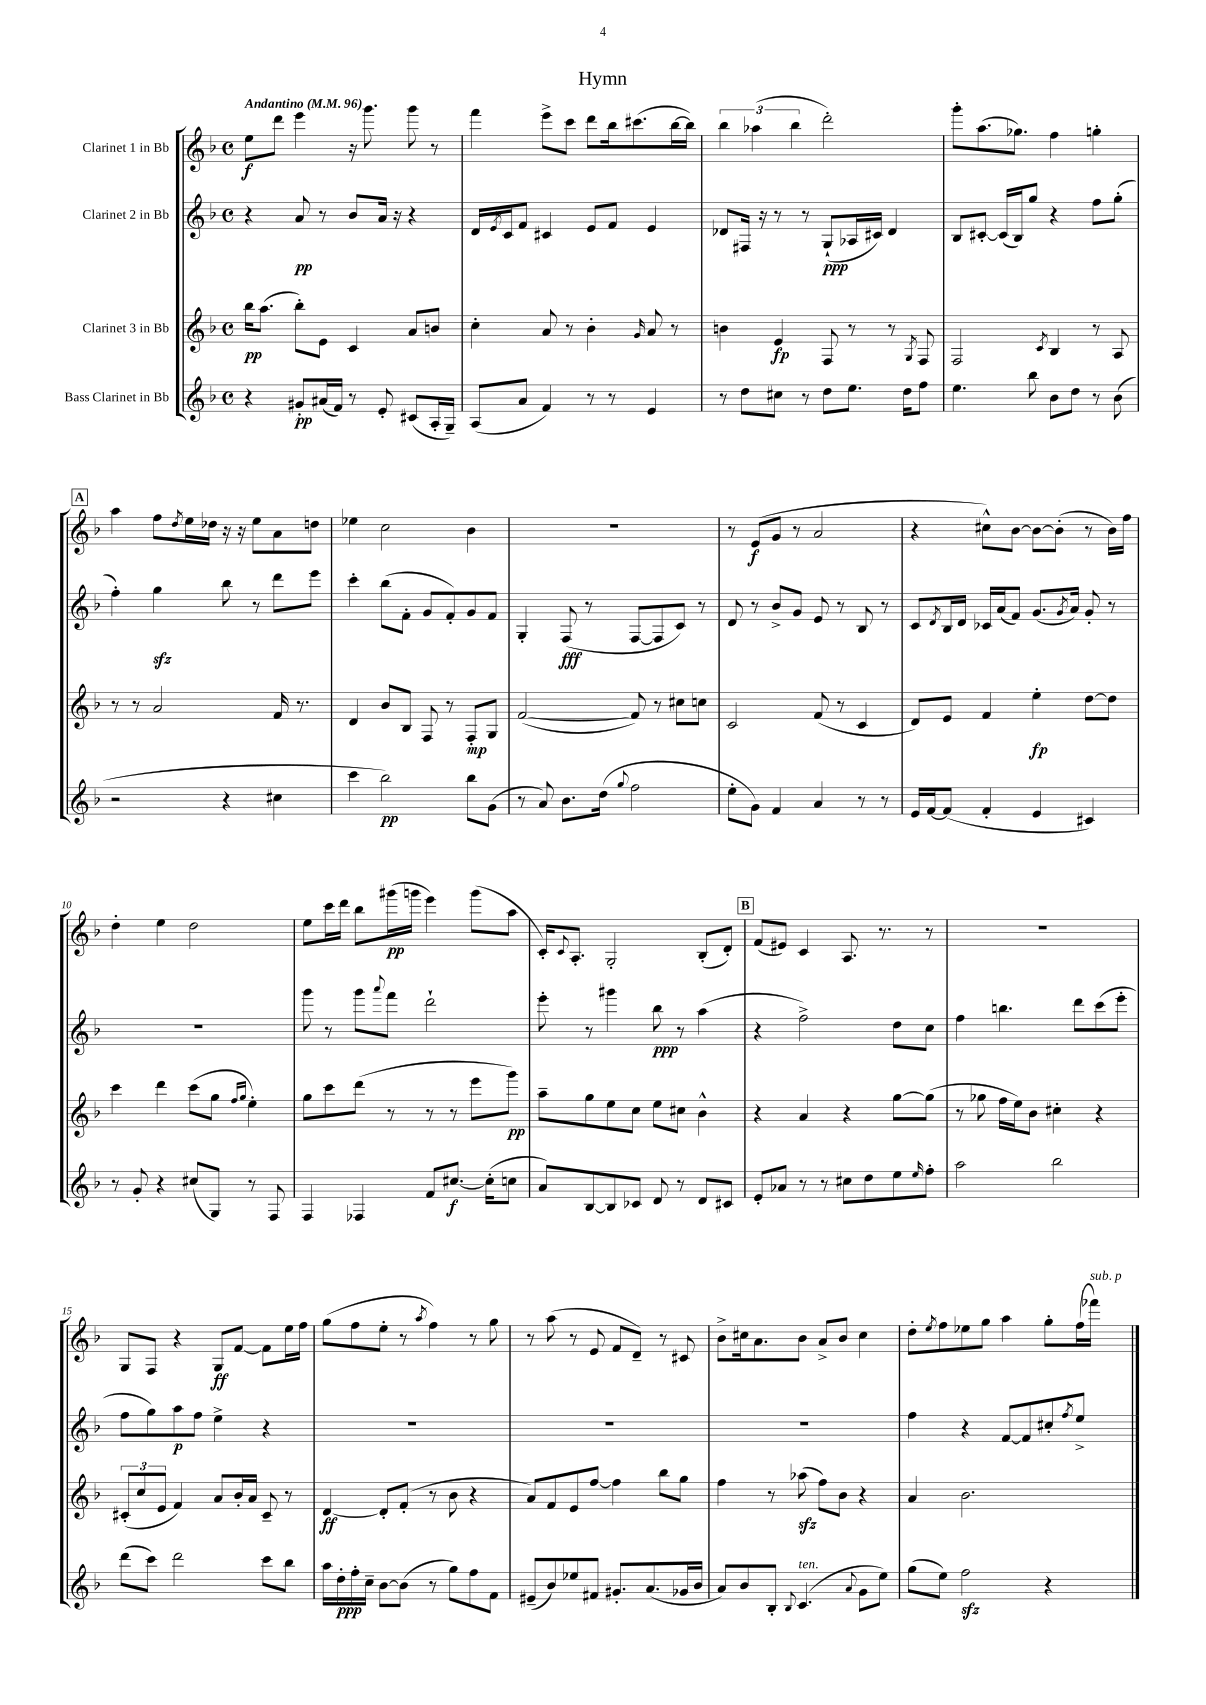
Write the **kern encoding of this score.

**kern	**kern	**kern	**kern
*staff4	*staff3	*staff2	*staff1
*clefG2	*clefG2	*clefG2	*clefG2
*k[b-]	*k[b-]	*k[b-]	*k[b-]
*M4/4	*M4/4	*M4/4	*M4/4
*met(c)	*met(c)	*met(c)	*met(c)
*MM96	*MM96	*MM96	*MM96
4r	16bb-	4r	8ee
.	(8.aa	.	.
.	.	.	8ddd
8g#'	8bb-')	8a	4eee
(16a#	8e	8r	.
16f)	.	.	.
8r	4c	8b-	16r
.	.	.	8.ggg
8e'	.	16a	.
.	.	16r	.
(8c#	8a	4r	8ggg
16A'	8b	.	8r
16G~)	.	.	.
=	=	=	=
(8A	4cc'	16d	4fff
.	.	8qe	.
.	.	16c	.
8a	.	8f	.
4f)	8a	4c#	8eee^
.	8r	.	8ccc
8r	4b-'	8e	8ddd
8r	.	8f	16bb-
.	.	.	(8.ccc#
.	16qqg	.	.
4e	8a	4e	.
.	8r	.	[16bb-
.	.	.	16bb-])
=	=	=	=
8r	4b	8d-	6bb-
8dd	.	16F#	.
.	.	.	(6aa-
.	.	16r	.
8cc#	4e	8r	.
.	.	.	6bb-
8r	.	8r	.
8dd	8F	(8G`	2ddd')
8.ee	8r	16A-	.
.	.	16c#)	.
.	8r	4d-	.
16dd	.	.	.
.	8qG	.	.
8ff	8F	.	.
=	=	=	=
4.ee	2F	8B-	8ggg'
.	.	[8c#'	(8.aa
.	.	(16c#]	.
.	.	16B-)	8.gg-)
8bb-	.	8gg	.
.	8qc	.	.
8b-	4B-	4r	4ff
8dd	.	.	.
8r	8r	8ff	4gg'
(8b-	8A	(8gg'	.
=	=	=	=
2r	8r	4ff')	4aa
.	8r	.	.
.	2a	4gg	8ff
.	.	.	8qdd
.	.	.	16ee
.	.	.	16dd-
4r	.	8bb-	16r
.	.	.	16r
.	.	8r	8ee
4cc#	16f	8ddd	8a
.	8.r	.	.
.	.	8eee	8dd
=	=	=	=
4ccc	4d	4ccc'	4ee-
2bb-)	8b-	(8bb-	2cc
.	8B-	8f'	.
.	8F	8g	.
.	8r	8f')	.
8bb-	8F'	8g	4b-
(8g	8G	8f	.
=	=	=	=
8r	([2f	4G'	1r
8a)	.	.	.
8.b-	.	(8F	.
.	.	8r	.
(16dd	.	.	.
8qqgg	.	.	.
2ff	8f])	[8F	.
.	8r	8F]	.
.	8cc#	8c)	.
.	8cc	8r	.
=	=	=	=
8ee'	2c	8d	8r
8g)	.	8r	(8e
4f	.	8b-^	8g
.	.	8g	8r
4a	(8f	8e	2a
.	8r	8r	.
8r	4c	8B-	.
8r	.	8r	.
=	=	=	=
16e	8d)	8c	4r
[16f	.	.	.
.	.	8qd	.
(8f]	8e	16B-	.
.	.	16d	.
4f'	4f	16c-	8cc#^^)
.	.	(16a	.
.	.	8f)	[8b-
4e	4ee'	(8.g	8b-_
.	.	.	(8b-']
.	.	8qg	.
.	.	16a)	.
4c#)	[8dd	8g'	8r
.	8dd]	8r	16b-)
.	.	.	16ff
=	=	=	=
8r	4ccc	1r	4dd'
8g'	.	.	.
4r	4ddd	.	4ee
(8cc#	(8ccc	.	2dd
8G)	8gg	.	.
.	16qqff	.	.
.	16qqgg	.	.
8r	4ee')	.	.
8F	.	.	.
=	=	=	=
4F	8gg	8ggg	8ee
.	8ccc	8r	16ccc
.	.	.	16ddd
4F-	(8ddd	8ggg	8bb-
.	.	8qqaaa	.
.	8r	8fff	(16ggg#
.	.	.	16ggg
8f	8r	2ddd`	4eee)
[8.cc#	8r	.	.
.	8eee	.	(8ggg
(16cc#']	.	.	.
8cc	8ggg)	.	8aa
=	=	=	=
8a)	8aa~	8eee'	16c')
.	.	.	8qqc
.	.	.	8.A'
[8B-	8gg	8r	.
8B-]	8ee	4ggg#	2G'
8c-	8cc	.	.
8d	8ee	8bb-	.
8r	8cc#	8r	.
8d	4b-^^	(4aa	(8B-'
8c#	.	.	8d')
=	=	=	=
8e'	4r	4r	(8f
8a-	.	.	8e#)
8r	4a	2ff^)	4c
8r	.	.	.
8cc#	4r	.	8.A
8dd	.	.	.
.	.	.	8.r
8ee	[8gg	8dd	.
16qqee	.	.	.
8ff'	(8gg]	8cc	8r
=	=	=	=
2aa	8r	4ff	1r
.	8gg-	.	.
.	16ff	4.bb	.
.	16ee)	.	.
.	8b-	.	.
2bb-	4cc#'	.	.
.	.	8ddd	.
.	4r	(8ccc	.
.	.	8eee'	.
=	=	=	=
(8ddd	(12c#'	8ff	8G
.	12cc	.	.
8ccc)	.	8gg)	8F
.	12e	.	.
2ddd	4f)	8aa	4r
.	.	8ff	.
.	8a	4ee^	8G
.	16b-'	.	[8f
.	16a	.	.
8ccc	8c#~	4r	8f]
8bb-	8r	.	16ee
.	.	.	16ff
=	=	=	=
16aa	[4d	1r	(8gg
16dd'	.	.	.
16ff'	.	.	8ff
16cc~	.	.	.
[8b-	8d']	.	8ee'
(8b-]	(8f'	.	8r
.	.	.	8qaa
8r	8r	.	4ff)
8gg)	8b-	.	.
8ff	4r	.	8r
8f	.	.	8gg
=	=	=	=
(8e#~	8a)	1r	8r
8b-)	8f	.	(8aa
8ee-	8e	.	8r
8f#	[8ff	.	8e
8.g#'	4ff]	.	8f
.	.	.	8d~)
(8.a	.	.	.
.	8bb-	.	8r
16g-	8gg	.	8c#
16b-	.	.	.
=	=	=	=
8a)	4ff	1r	8b-^
8b-	.	.	16cc#
.	.	.	8.a
8B-'	8r	.	.
8qqB-	.	.	.
(4.c	(8aa-	.	8b-
.	8ff)	.	8a^
.	8b-	.	8b-
8qqa	.	.	.
8g	4r	.	4cc#
8ee)	.	.	.
=	=	=	=
(8gg	4a	4ff	8dd'
.	.	.	8qee
8ee)	.	.	8ff
2ff	2.b-	4r	8ee-
.	.	.	8gg
.	.	[8f	4aa
.	.	8f]	.
4r	.	8cc#'	8gg'
.	.	8qff	.
.	.	8ee^	(16ff
.	.	.	16fff-)
==	==	==	==
*-	*-	*-	*-
